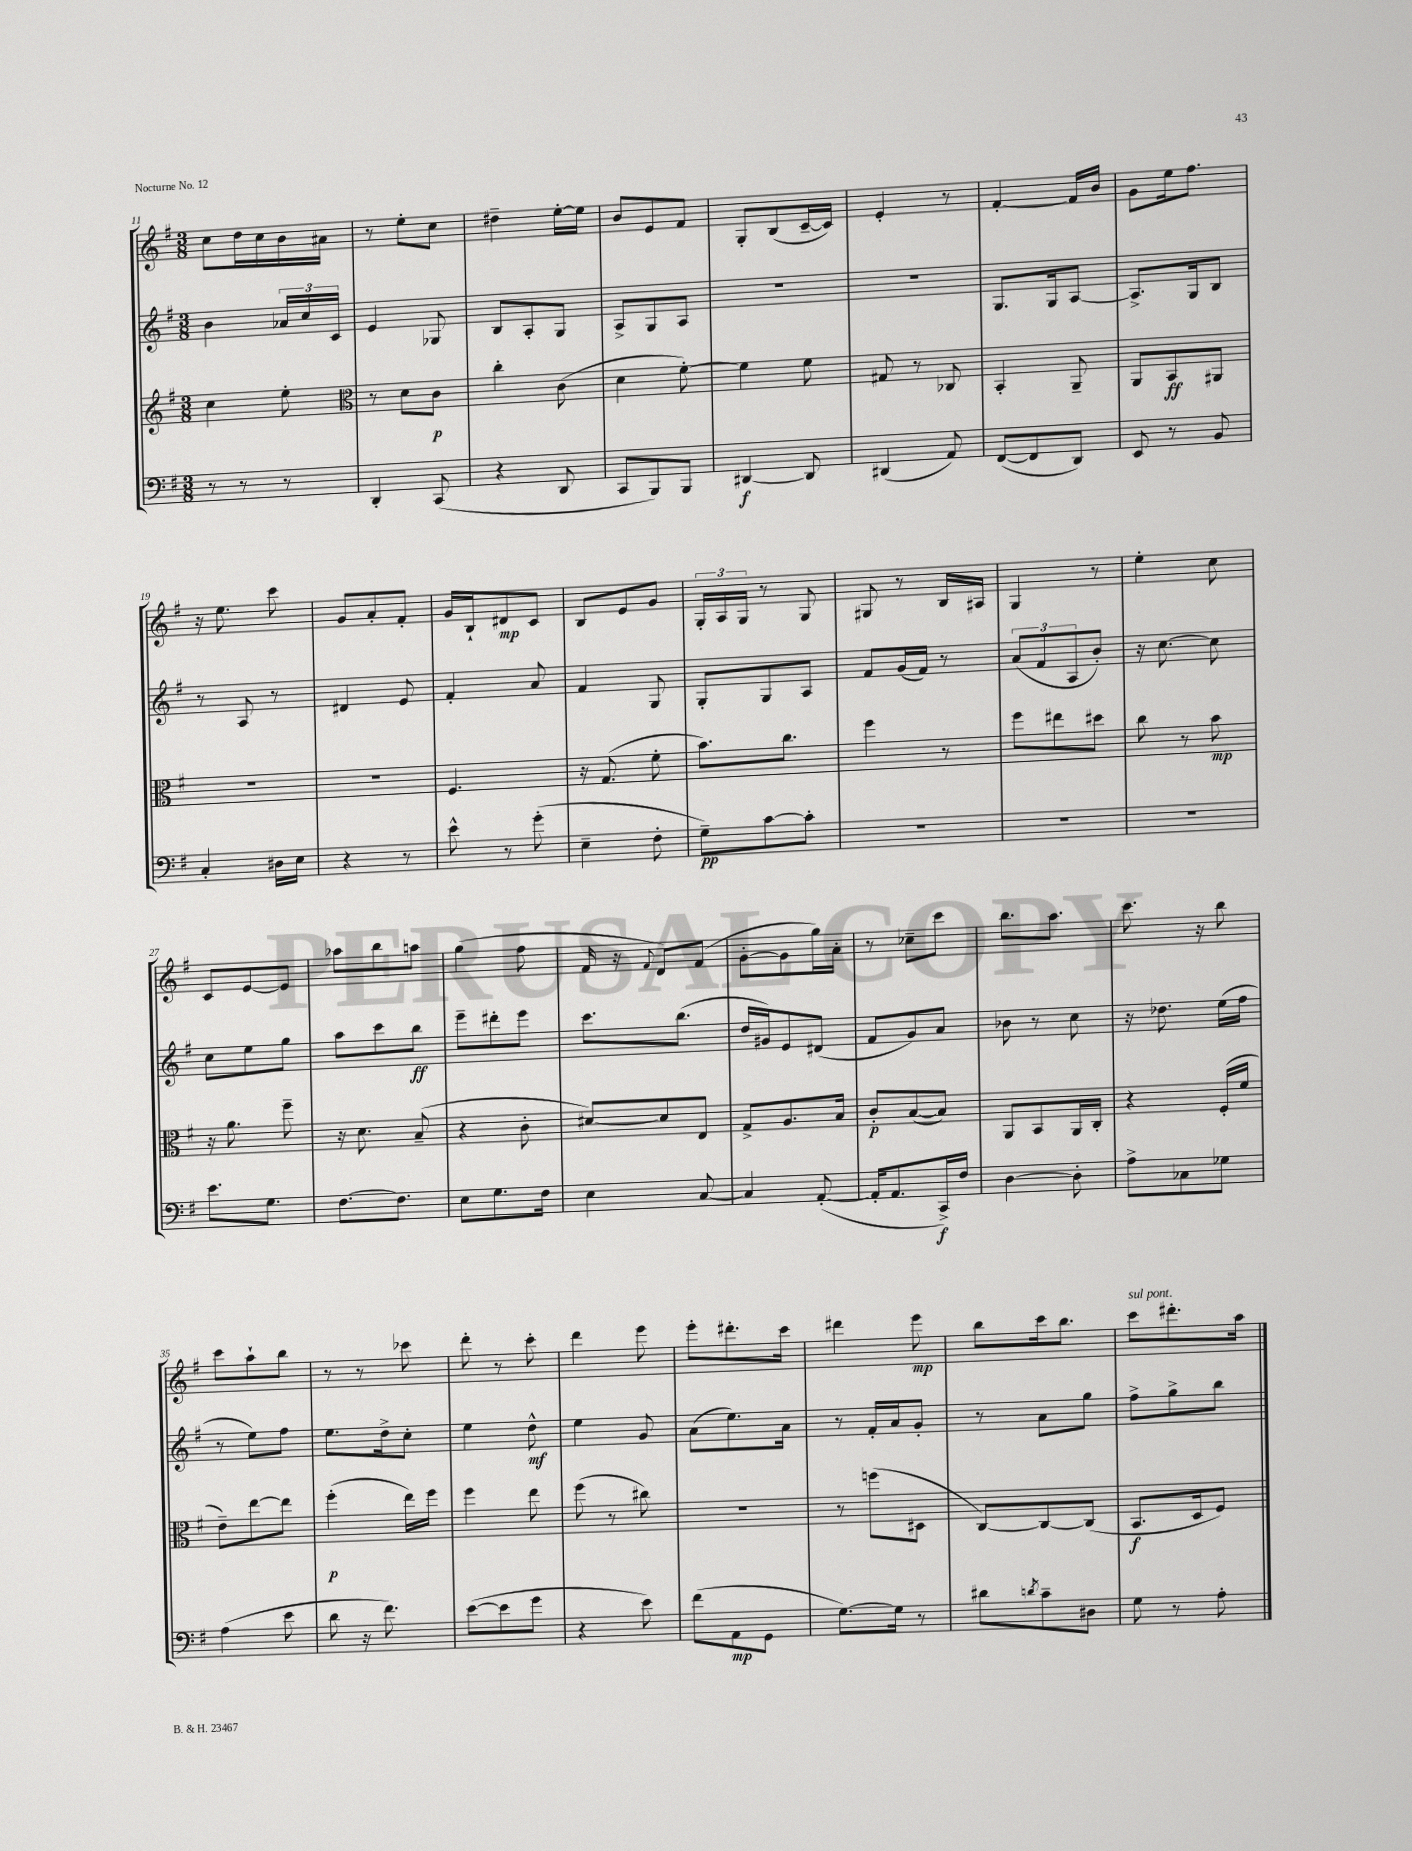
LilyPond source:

<<
\new StaffGroup <<
\new Staff = "s0" {
    \clef treble \key g \major \numericTimeSignature \time 3/8
    c''8 d''16 c''16 b'16 ais'16 |
    r8 e''8-. c''8 |
    dis''4-- e''16~-. e''16 |
    b'8 e'8 fis'8 |
    g8-. b8( c'16~-- c'16) |
    e'4-. r8 |
    fis'4~-. fis'16 b'16 |
    g'8 e''16 fis''8. |
    r16 e''8. c'''8 |
    g'8 a'8-. fis'8-. |
    g'16 b16-! dis'8\mp c'8 |
    b8 e'8 g'8 |
    \tuplet 3/2 { g16-. a16 g16 } r8 g8 |
    gis8 r8 b16 ais16 |
    g4 r8 |
    e''4-. c''8 |
    c'8 e'8~ e'8 |
    aes''8 b''8 a''8 |
    g''4( fis''8 |
    fis'16 r16 \appoggiatura { fis'8 } d'8) fis'8( |
    g'8~-. g'8 g''16) a'16-. |
    r8 ces''8-- c'''8 |
    b''8. a''8. |
    c'''8. r16 b''8 |
    c'''8 a''8-! b''8 |
    r8 r8 ces'''8 |
    d'''8-. r8 c'''8-. |
    d'''4 e'''8 |
    e'''8-. dis'''8.-. c'''16 |
    dis'''4 e'''8\mp |
    b''8 c'''16 b''8. |
    c'''8^\markup { \italic "sul pont." } dis'''8.-. a''16 \bar "|." |
}
\new Staff = "s1" {
    \clef treble \key g \major \numericTimeSignature \time 3/8
    b'4 \tuplet 3/2 { aes'16 c''16 c'16 } |
    e'4 ges8 |
    b8 a8-. g8 |
    a8-> g8 a8 |
    R4. |
    R4. |
    g8. g16 a8~ |
    a8.-> g16 b8 |
    r8 a8 r8 |
    dis'4 e'8 |
    fis'4-. a'8 |
    fis'4 g8 |
    g8-. g8 a8 |
    fis'8 g'16( fis'16) r8 |
    \tuplet 3/2 { a'8( fis'8 a8 } b'8-.) |
    r16 c''8.~ c''8 |
    c''8 e''8 g''8 |
    a''8 c'''8 b''8\ff |
    e'''8-- dis'''8-. e'''8 |
    c'''8. b''8.( |
    d''16 gis'16) e'8 dis'8( |
    fis'8 g'8) a'8 |
    bes'8 r8 c''8 |
    r16 des''8. e''16( fis''16 |
    r8 e''8) fis''8 |
    e''8. d''16-> c''8-. |
    e''4 d''8-^\mf |
    e''4 g'8 |
    a'8( e''8.) a'16 |
    r8 fis'16-. a'16 g'8-. |
    r8 a'8 g''8 |
    fis''8-> g''8-> b''8 \bar "|." |
}
\new Staff = "s2" {
    \clef treble \key g \major \numericTimeSignature \time 3/8
    c''4 e''8-. |
    \clef alto r8 d'8 c'8\p |
    c''4-. c'8( |
    d'4 fis'8~-.) |
    fis'4 fis'8 |
    gis8 r8 ces8 |
    b,4-. a,8-- |
    a,8 b,8\ff ais,8 |
    R4. |
    R4. |
    fis4. |
    r16 g8.( fis'8-. |
    b'8.) c''8. |
    fis''4 r8 |
    fis''8 eis''8 dis''8 |
    c''8 r8 b'8\mp |
    r16 a'8. fis''8-- |
    r16 d'8. b8--( |
    r4 c'8-. |
    dis'8~) dis'8 e8 |
    g8-> a8. b16 |
    c'8-.\p b8~( b8) |
    a,8 b,8 a,16 c16-. |
    r4 fis16-.( fis'16 |
    e'8--) e''8~ e''8 |
    fis''4-.\p( e''16) fis''16 |
    fis''4 e''8 |
    fis''8( r8 cis''8) |
    R4. |
    r8 f''8( dis8 |
    c8~) c8~ c8( |
    b,8.\f d16 fis8) \bar "|." |
}
\new Staff = "s3" {
    \clef bass \key g \major \numericTimeSignature \time 3/8
    r8 r8 r8 |
    d,4-. c,8( |
    r4 d,8 |
    c,8 b,,8) b,,8 |
    dis,4~\f dis,8 |
    dis,4( a,8) |
    fis,8~( fis,8 d,8) |
    e,8 r8 b,8 |
    c4-. dis16 e16 |
    r4 r8 |
    e'8-^ r8 g'8-.( |
    e4-- fis8-. |
    g8--\pp) c'8~ c'8-. |
    R4. |
    R4. |
    R4. |
    e'8. g8. |
    fis8.~ fis8. |
    e8 g8. fis16 |
    e4 c8~ |
    c4 a,8~-.( |
    a,16-. a,8. c,16->\f) fis16 |
    d4~ d8-. |
    a8-> ces8 ges8 |
    a4( e'8 |
    d'8 r16 fis'8.) |
    e'8~( e'8 g'8 |
    r4 e'8) |
    fis'8( a,8\mp g,8 |
    g8.~) g16 r8 |
    dis'8 \acciaccatura { d'8 } c'8-- dis8 |
    g8 r8 a8-. \bar "|." |
}
>>
>>
\layout { \context { \Score currentBarNumber = #11 } }
